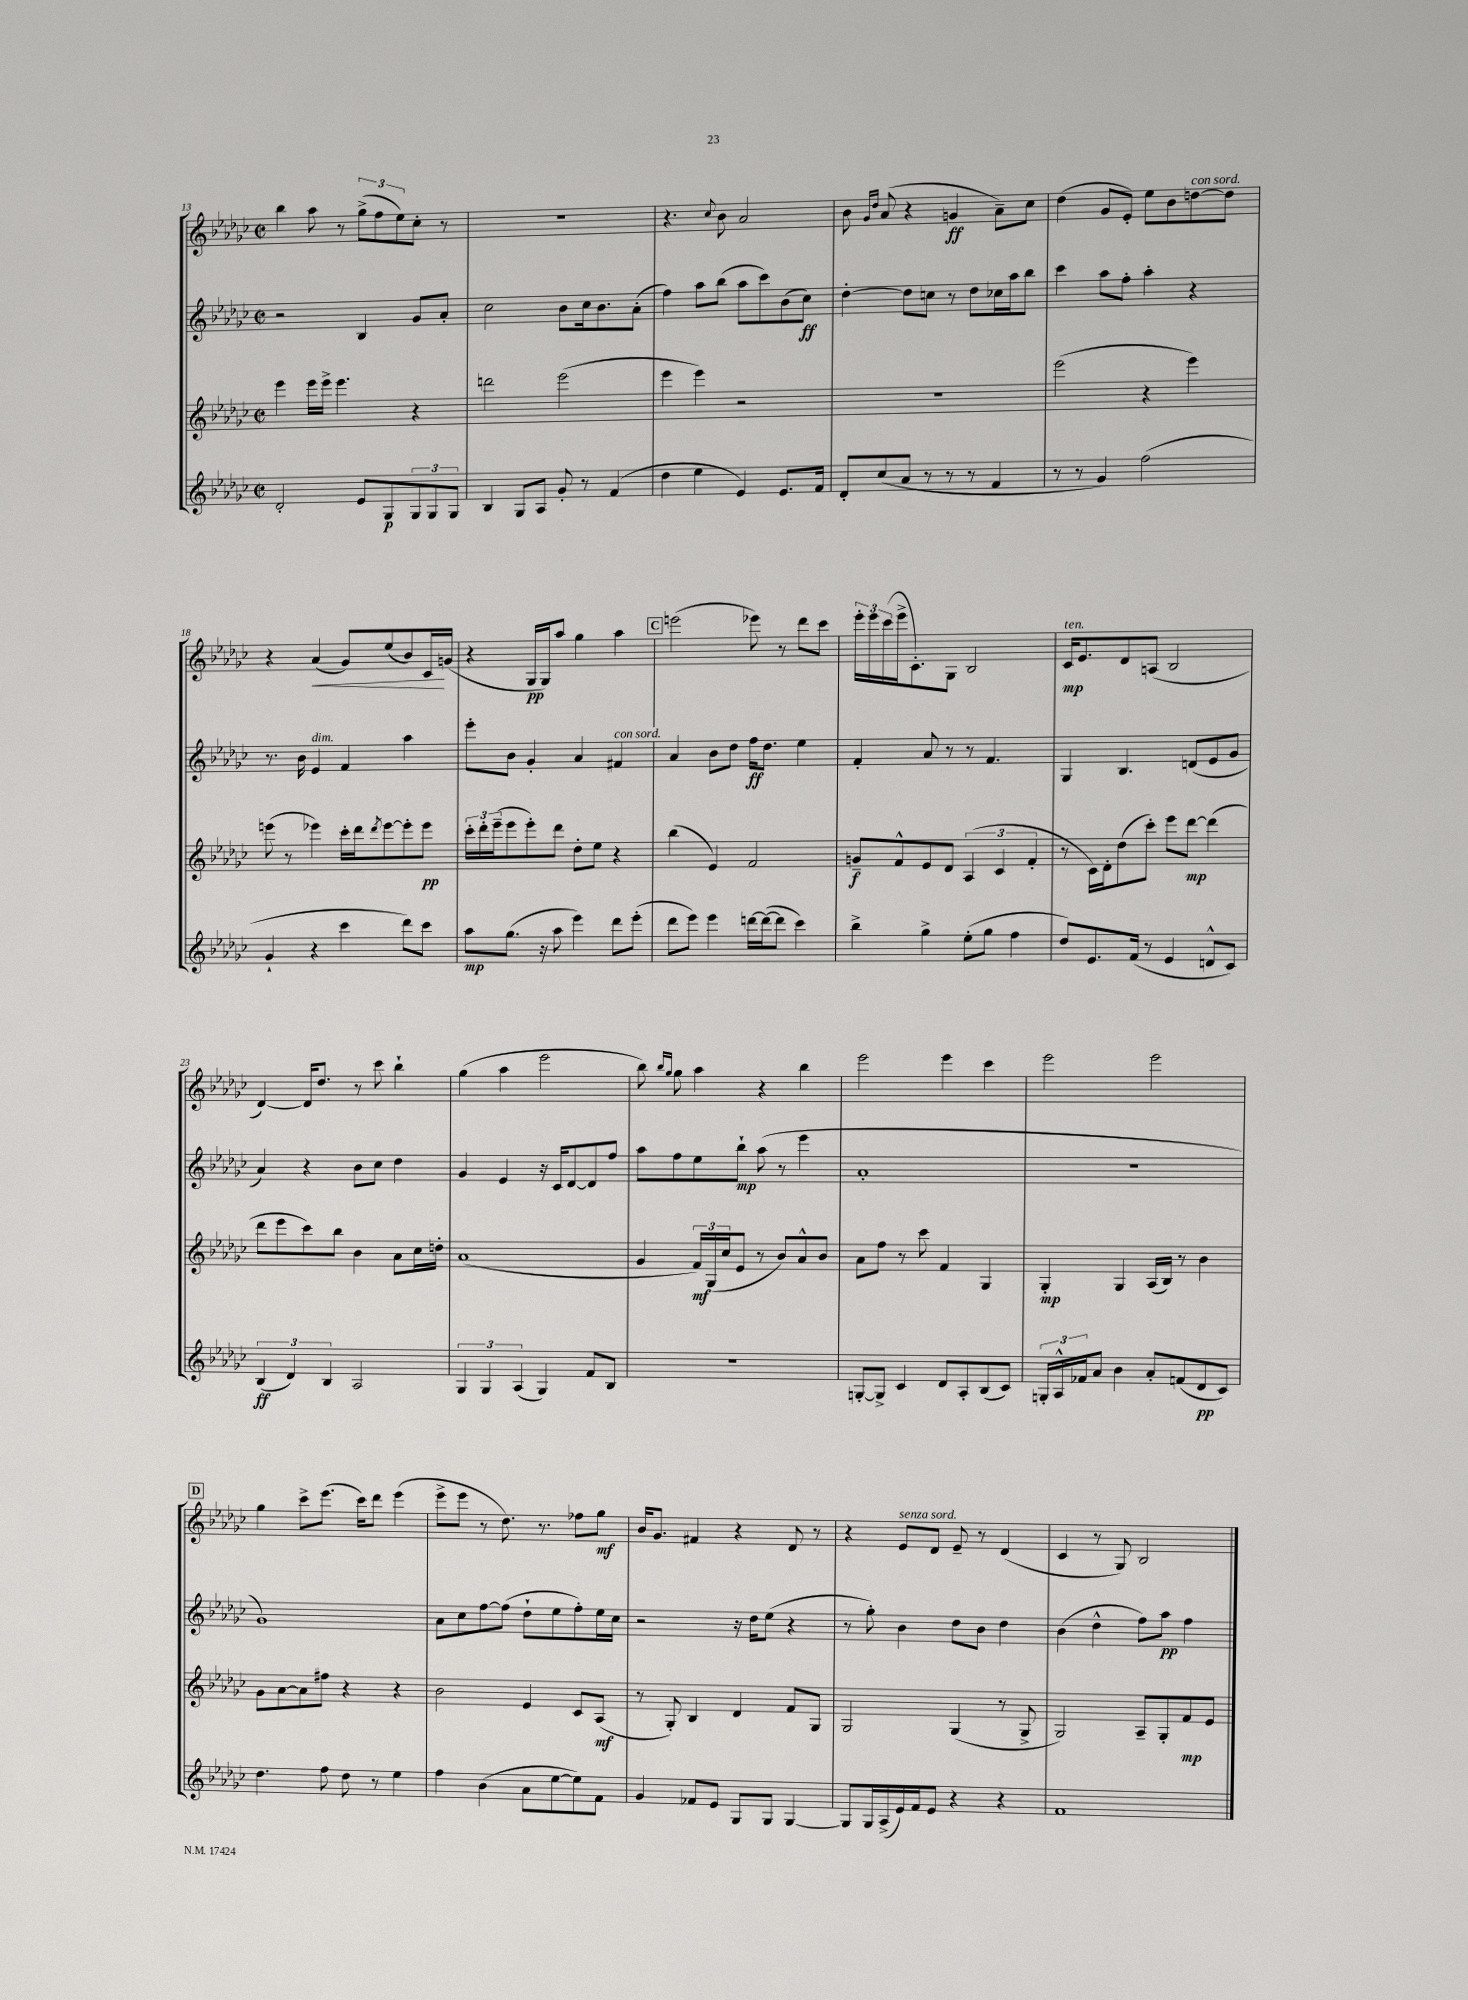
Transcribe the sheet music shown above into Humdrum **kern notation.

**kern	**kern	**kern	**kern
*staff4	*staff3	*staff2	*staff1
*clefG2	*clefG2	*clefG2	*clefG2
*k[b-e-a-d-g-c-]	*k[b-e-a-d-g-c-]	*k[b-e-a-d-g-c-]	*k[b-e-a-d-g-c-]
*M2/2	*M2/2	*M2/2	*M2/2
*met(c|)	*met(c|)	*met(c|)	*met(c|)
2d-'	4eee-	2r	4bb-
.	16eee-	.	8aa-
.	16eee-^	.	.
.	4.eee-	.	8r
8e-	.	4B-	(12gg-^
.	.	.	12ff
8G-	.	.	.
.	.	.	12ee-)
12G-	4r	8g-	8cc-'
12G-	.	.	.
.	.	8a-'	8r
12G-	.	.	.
=	=	=	=
4B-	2ddd	2cc-	1r
8G-	.	.	.
8A-	.	.	.
8g-'	(2eee-	8b-	.
8r	.	16cc-	.
.	.	8.b-	.
(4f	.	.	.
.	.	(8a-'	.
=	=	=	=
4dd-	4eee-	4ff)	4.r
4ee-	4eee-)	8aa-	.
.	.	.	8qqcc-
.	.	(8bb-	8b-
4e-)	2r	8aa-	2a-
.	.	8ccc-)	.
8.e-	.	(8b-	.
.	.	8cc-)	.
16f	.	.	.
=	=	=	=
8d-'	1r	[4dd-'	8b-
.	.	.	16qqg-
.	.	.	16qqdd-
(8cc-	.	.	(8a-
8a-	.	8dd-]	4r
8r	.	8cc	.
8r	.	8r	4g
8r	.	8dd-	.
4f	.	16cc-	8a-~)
.	.	16aa-	.
.	.	8bb-	8cc-
=	=	=	=
8r	(2eee-	4ccc-	(4dd-
8r	.	.	.
4g-)	.	8aa-	8g-
.	.	8ff'	8e-')
(2ff	4r	4aa-'	8ee-
.	.	.	8b-
.	4eee-)	4r	[8dd
.	.	.	8dd]
=	=	=	=
4g-`	(8eee	8.r	4r
.	8r	.	.
.	.	16b-	.
4r	4eee-)	4e-	(4a-
4ccc-	16ccc-'	4f	8g-)
.	16ddd-	.	.
.	8qddd-	.	.
.	[8eee-	.	(8ee-
8ddd-)	8eee-']	4aa-	8b-)
8ccc-	8eee-	.	16c-
.	.	.	(16g
=	=	=	=
8aa-	24ccc-'	8eee-'	4r
.	24ddd-'	.	.
.	(24eee-~	.	.
(8.gg-	8eee-	8b-	.
.	8eee-')	4g-'	16G-
16r	.	.	16G-)
8aa-	8ddd-	.	8aa-
4eee-)	8dd-'	4a-	4gg-
.	8ee-	.	.
8ddd-	4r	4f#	4aa-
(8eee-'	.	.	.
=	=	=	=
8ddd-	(4bb-	4a-	(2eee
8eee-)	.	.	.
4eee-	4e-)	8b-	.
.	.	8dd-	.
[16ddd	2f	16ff	8eee-)
(16ddd_	.	8.dd-	.
8ddd]	.	.	8r
4ccc-)	.	4ee-	8ddd-
.	.	.	8ccc-
=	=	=	=
4bb-^	8g~	4f'	24eee-'
.	.	.	24eee-
.	.	.	(24ccc-
.	8f^^	.	16eee-^
.	.	.	8.c-')
4gg-^	8e-	8a-	.
.	8d-	8r	8G-
(8ee-'	(6A-	8r	2B-
8gg-	.	4.f	.
.	6c-	.	.
4ff	.	.	.
.	6f'	.	.
=	=	=	=
8dd-)	8r	4G-	16c-
.	.	.	8.e-
8.e-	16c-)	.	.
.	16d-'	.	.
.	(8dd-	4.B-	8d-
(16f	.	.	.
8r	8ccc-')	.	(8A
4e-	8eee-	.	2B-
.	[8ddd-	(8d	.
8d^^	(4ddd-]	8e-	.
8c-)	.	8g-	.
=	=	=	=
(6B-	8ddd-	4a-)	[4d-)
.	8eee-	.	.
6d-)	.	.	.
.	8ccc-)	4r	16d-]
.	.	.	8.dd-
6B-	.	.	.
.	8bb-	.	.
2A-	4b-	8b-	8r
.	.	8cc-	8ccc-
.	8a-	4dd-	4bb-`
.	16cc-	.	.
.	16dd'	.	.
=	=	=	=
6G-	(1a-	4g-	(4gg-
6G-	.	.	.
.	.	4e-	4aa-
(6A-	.	.	.
4G-)	.	16r	2eee-
.	.	16c-	.
.	.	[8d-	.
8f	.	8d-]	.
8B-	.	8ff	.
=	=	=	=
1r	4g-	8aa-	8bb-)
.	.	.	16qqbb-
.	.	.	16qqgg-
.	.	8ff	8gg-
.	24f)	8ee-	4aa-
.	(24G-	.	.
.	24cc-	.	.
.	8e-	8bb-`	.
.	8r	(8aa-	4r
.	8b-)	8r	.
.	8a-^^	4eee-	4bb-
.	8b-	.	.
=	=	=	=
[8G'	8a-	1a-'	2eee-
8G^]	8ff	.	.
4c-	8r	.	.
.	8ccc-	.	.
8d-	4f	.	4eee-
8A-'	.	.	.
(8B-	4G-	.	4ccc-
8c-)	.	.	.
=	=	=	=
24G'	4G-'	1r	2eee-
24A-^^	.	.	.
24f-	.	.	.
8a-	.	.	.
4b-	4G-	.	.
8a-'	(16A-	.	2eee-
.	16B-)	.	.
(8f	8r	.	.
8d-	4b-	.	.
8c-)	.	.	.
=	=	=	=
4.dd-	8g-	1g-)	4gg-
.	[8a-	.	.
.	8a-]	.	8ccc-^
8ff	8ff#	.	(8.eee-
8dd-	4r	.	.
.	.	.	16ccc-)
8r	.	.	8ddd-
4ee-	4r	.	(4eee-
=	=	=	=
4ff	2b-	8a-	8eee-^
.	.	8cc-	8eee-
(4b-	.	[8ff	8r
.	.	(8ff]	8.dd-)
8a-	4e-	8dd-`	.
.	.	.	8.r
[8ee-	.	8ee-	.
8ee-])	8c-	8ff')	8ff-
8f	(8A-	16ee-	8gg-
.	.	16cc-	.
=	=	=	=
4g-	8r	2r	16b-
.	.	.	8.g-
.	8G-')	.	.
8f-	4B-	.	4f#
8e-	.	.	.
8G-	4d-	16r	4r
.	.	16dd-	.
8G-	.	(8ee-	.
[4G-	8f	4r	8d-
.	8G-	.	8r
=	=	=	=
8G-]	2G-	8r	4r
16G-	.	8gg-')	.
(16A-^	.	.	.
16e-)	.	4b-	8e-
16f	.	.	.
8e-	.	.	8d-
4r	(4G-	8dd-	8e-~
.	.	8b-	8r
4r	8r	4dd-	(4d-
.	8G-^	.	.
=	=	=	=
1f	2G-)	(4b-	4c-
.	.	4dd-^^	8r
.	.	.	8G-)
.	8A-~	8ff)	2B-
.	8G-'	8aa-	.
.	8f	4ff	.
.	8e-	.	.
==	==	==	==
*-	*-	*-	*-
